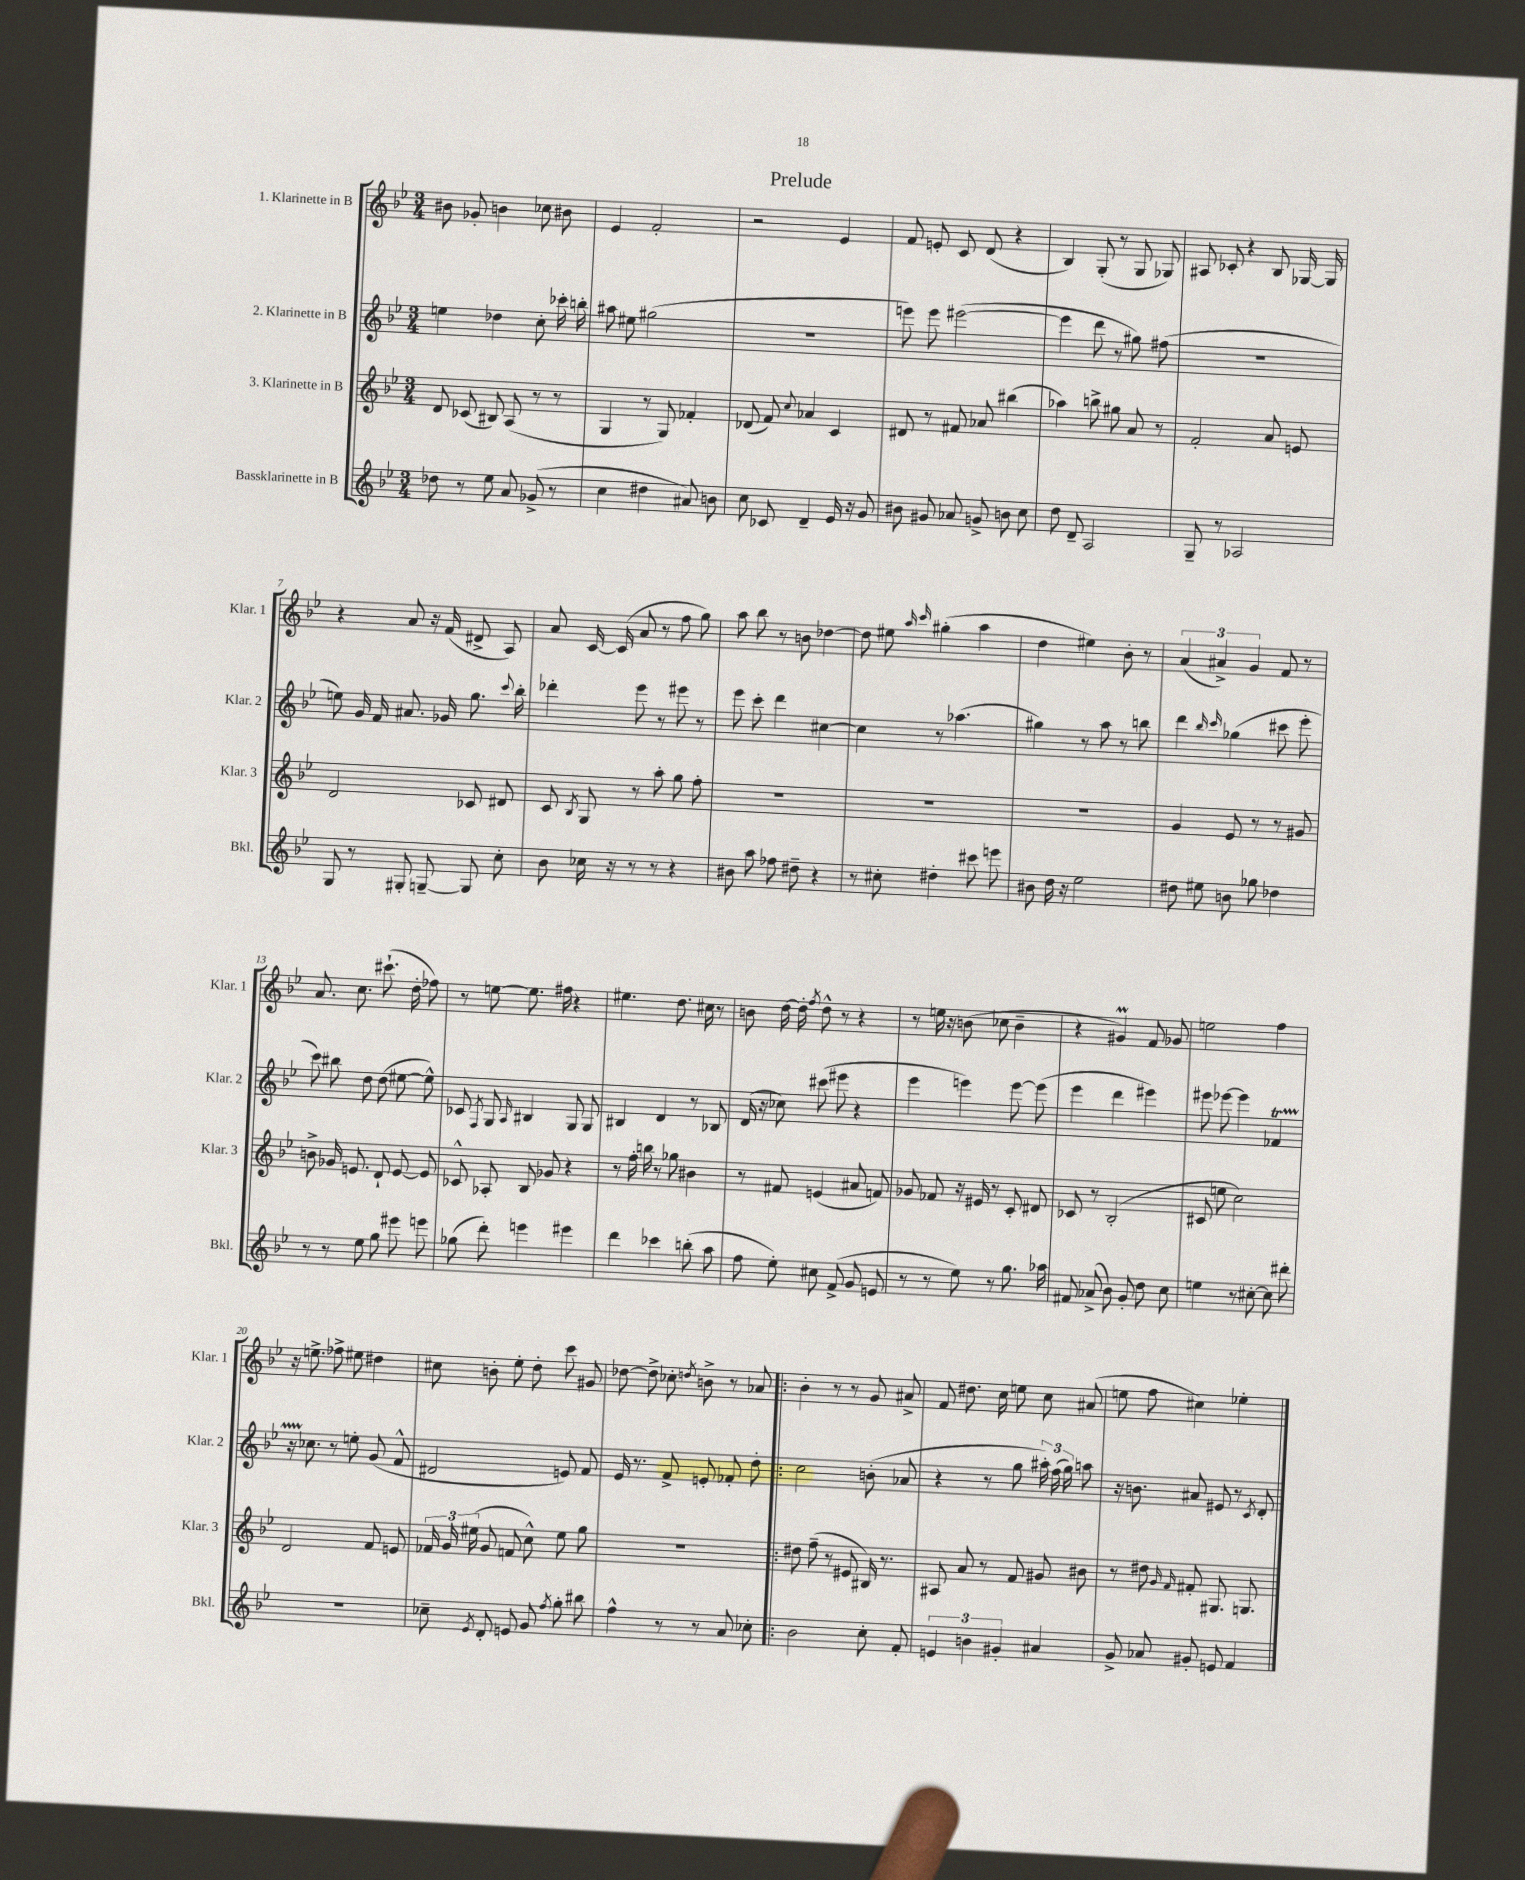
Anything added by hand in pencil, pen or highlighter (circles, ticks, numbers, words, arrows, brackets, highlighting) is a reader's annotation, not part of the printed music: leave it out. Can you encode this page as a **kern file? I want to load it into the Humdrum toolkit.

**kern	**kern	**kern	**kern
*staff4	*staff3	*staff2	*staff1
*clefG2	*clefG2	*clefG2	*clefG2
*k[b-e-]	*k[b-e-]	*k[b-e-]	*k[b-e-]
*M3/4	*M3/4	*M3/4	*M3/4
8dd-	8d	4ee	8b#
8r	(8c-	.	8g-'
8ee-	8B#)	4dd-	4b
8a	(8A	.	.
(8g-^	8r	8cc'	8cc-
8r	8r	16ccc-'	8b#
.	.	16bb'	.
=	=	=	=
4cc	4G	8aa#	4e-
.	.	8ee#	.
4dd#	8r	(2gg#	2f'
.	8G)	.	.
8a#)	4f-'	.	.
8b	.	.	.
=	=	=	=
8cc	(8d-	2.r	2r
8c-	8f)	.	.
.	8qqcc	.	.
4d~	4a-	.	.
16e-	4c	.	4e-
16r	.	.	.
8g	.	.	.
=	=	=	=
8b#	8d#	8eee)	8f
8g#	8r	8eee	8e'
8a-	8f#	([2eee#	8c
8g^	8a-	.	(8d
8b	(4bb#	.	4r
8cc	.	.	.
=	=	=	=
8dd	4aa-)	4eee#]	4B-)
8d~	.	.	.
2A	8bb^	8ddd	(8G'
.	8gg#	8r	8r
.	8a	8gg#)	8G
.	8r	(8ff#	8G-)
=	=	=	=
8G~	2f'	2.r	8A#
8r	.	.	8c-'
2A-	.	.	4r
.	8a	.	8B-
.	8e	.	[16G-
.	.	.	16G-]
=	=	=	=
8G	2d	8ee)	4r
8r	.	16g	.
.	.	16f	.
8G#'	.	8.a#	8a
[8G~	.	.	16r
.	.	16g-	(16f
8G]	8c-	8.gg	8d#^
8cc'	8d#	.	8A)
.	.	8qqccc	.
.	.	16bb-'	.
=	=	=	=
8b-	8c	4ddd-'	8a
.	8qB-	.	.
16cc-	8G	.	[16c
16r	.	.	(16c]
8r	8r	8eee-	8a
8r	8aa'	8r	8r
4r	8gg	8eee#	8ff
.	8ff'	8r	8gg)
=	=	=	=
8b#	2.r	8eee-	8aa
8aa	.	8ccc'	8bb-
8ff-	.	4ddd	8r
8dd#~	.	.	8b
4r	.	[4cc#	[4dd-
=	=	=	=
8r	2.r	4cc#]	8dd-]
8cc#'	.	.	8ee#
.	.	.	16qqaa
.	.	.	16qqccc
4dd#'	.	8r	(4gg#'
.	.	(4.aa-	.
8ccc#	.	.	4aa
8eee	.	.	.
=	=	=	=
8b#	2.r	4gg#)	4dd
16dd	.	.	.
16r	.	.	.
2ee-	.	8r	4ee#)
.	.	8aa	.
.	.	8r	8b-'
.	.	8bb	8r
=	=	=	=
8dd#	4g	4ddd	(6a
8ee#	.	.	.
.	.	.	6a#^)
.	.	16qqbb-	.
.	.	16qqccc	.
8b	8e-	(4gg-	.
.	.	.	6g
8gg-	8r	.	.
4dd-	8r	8ccc#	8f
.	8g#	8eee-'	8r
=	=	=	=
8r	8b^	8ccc)	8.a
8r	16g-	8bb#	.
.	8.e	.	8.cc
8ee-	.	8dd	.
8gg	8d`	(8dd	(8.ccc#`
8eee#	[8e	[8ee#	.
.	.	.	16dd'
8eee	8e]	8ee#^^])	8ff-)
=	=	=	=
(8gg-	8c-^^	8c-	8r
.	.	8qF	.
8ddd')	8A-'	8G	[8ee
.	.	16qqA	.
4eee	8B-	4B#	8.ee]
.	8g-	.	.
.	.	.	16ff#
4eee#	4r	8G	4r
.	.	8G	.
=	=	=	=
4ddd	8r	4B#	4.ee#
.	16ff'	.	.
.	16bb	.	.
4ccc-	8r	4d	.
.	8gg-	.	8.dd
(8bb'	4b#	8r	.
.	.	.	16cc#
8aa	.	8B-	8r
=	=	=	=
8ff	8r	(16d	8b
.	.	16r	.
8ee-')	8f#	8cc-)	[16dd
.	.	.	16dd']
.	.	.	8qff
8cc#	(4e	(8ccc#	8dd^^
(8f^	.	8eee#	8r
8g	8a#	4r	4r
8e	8f)	.	.
=	=	=	=
8r	8g-	4eee-	8r
8r	8f-	.	16ee
.	.	.	16r
8ee-)	16r	4eee)	(8b
.	16e#	.	.
8r	8r	.	8cc-
8.gg	8c'	[8eee	4b~
.	8d#	(8eee]	.
16aa-	.	.	.
=	=	=	=
8f#	8c-	4eee-	4r
(8a-^	8r	.	.
8b-)	(2B-'	4ddd	4g#)
8g'	.	.	.
8dd	.	4eee#)	8f
8cc	.	.	8g-
=	=	=	=
4ee	8c#	8eee#	2ee
.	8ee	[8eee-	.
8r	2cc)	4eee-]	.
[8cc#'	.	.	.
8cc#]	.	4f-	4ff
8ddd#'	.	.	.
=	=	=	=
2.r	2d	16r	16r
.	.	8.cc-	8.ee^
.	.	8r	8ff-^
.	.	8ee'	8ee#
.	8f	(8g	4dd#
.	8e	8f^^	.
=	=	=	=
8cc-~	24f-	2d#	8cc#
.	24g	.	.
.	(24ee#	.	.
8qe-	.	.	.
8d'	8g	.	8b'
8e	8f	.	8ee-'
8g	8cc^^)	.	8dd'
8qff	.	.	.
8gg'	8ee#	8e)	8ccc
8bb#	8gg	8f	8g#
=	=	=	=
4ff^^	2.r	16e-	[8dd-
.	.	8.r	.
.	.	.	8dd-^]
8r	.	8f^	8cc-'
.	.	.	8qdd
8r	.	8e'	8b^
8a	.	8f-'	8r
8cc-'	.	8dd'	8a-
=!|:	=!|:	=!|:	=!|:
2b-	8dd#	2cc	4b-'
.	(8ff~	.	.
.	8r	.	8r
.	8e#	.	8r
8cc'	16B#)	(8b'	8g
.	8.r	.	.
8f'	.	8a-	8a#^
=	=	=	=
6e	8A#	4r	8f
.	8a	.	8.dd#
6b	.	.	.
.	8r	8r	.
.	.	.	16cc
6g#'	.	.	.
.	8f	8gg	8ee
4a#	8g#	24aa#')	8cc
.	.	(24ff	.
.	.	24gg)	.
.	8b#	8aa	(8a#
=	=	=	=
8g^	8r	16r	8ee
.	.	8.b	.
8a-	8dd#	.	8ff
.	16qqg	.	.
.	16qqf	.	.
8g#'	8f#'	8a#	4cc#)
8e	8.G#	8e#	.
4f	.	8r	4ee-'
.	8.G	.	.
.	.	8qc	.
.	.	8d'	.
==	==	==	==
*-	*-	*-	*-
